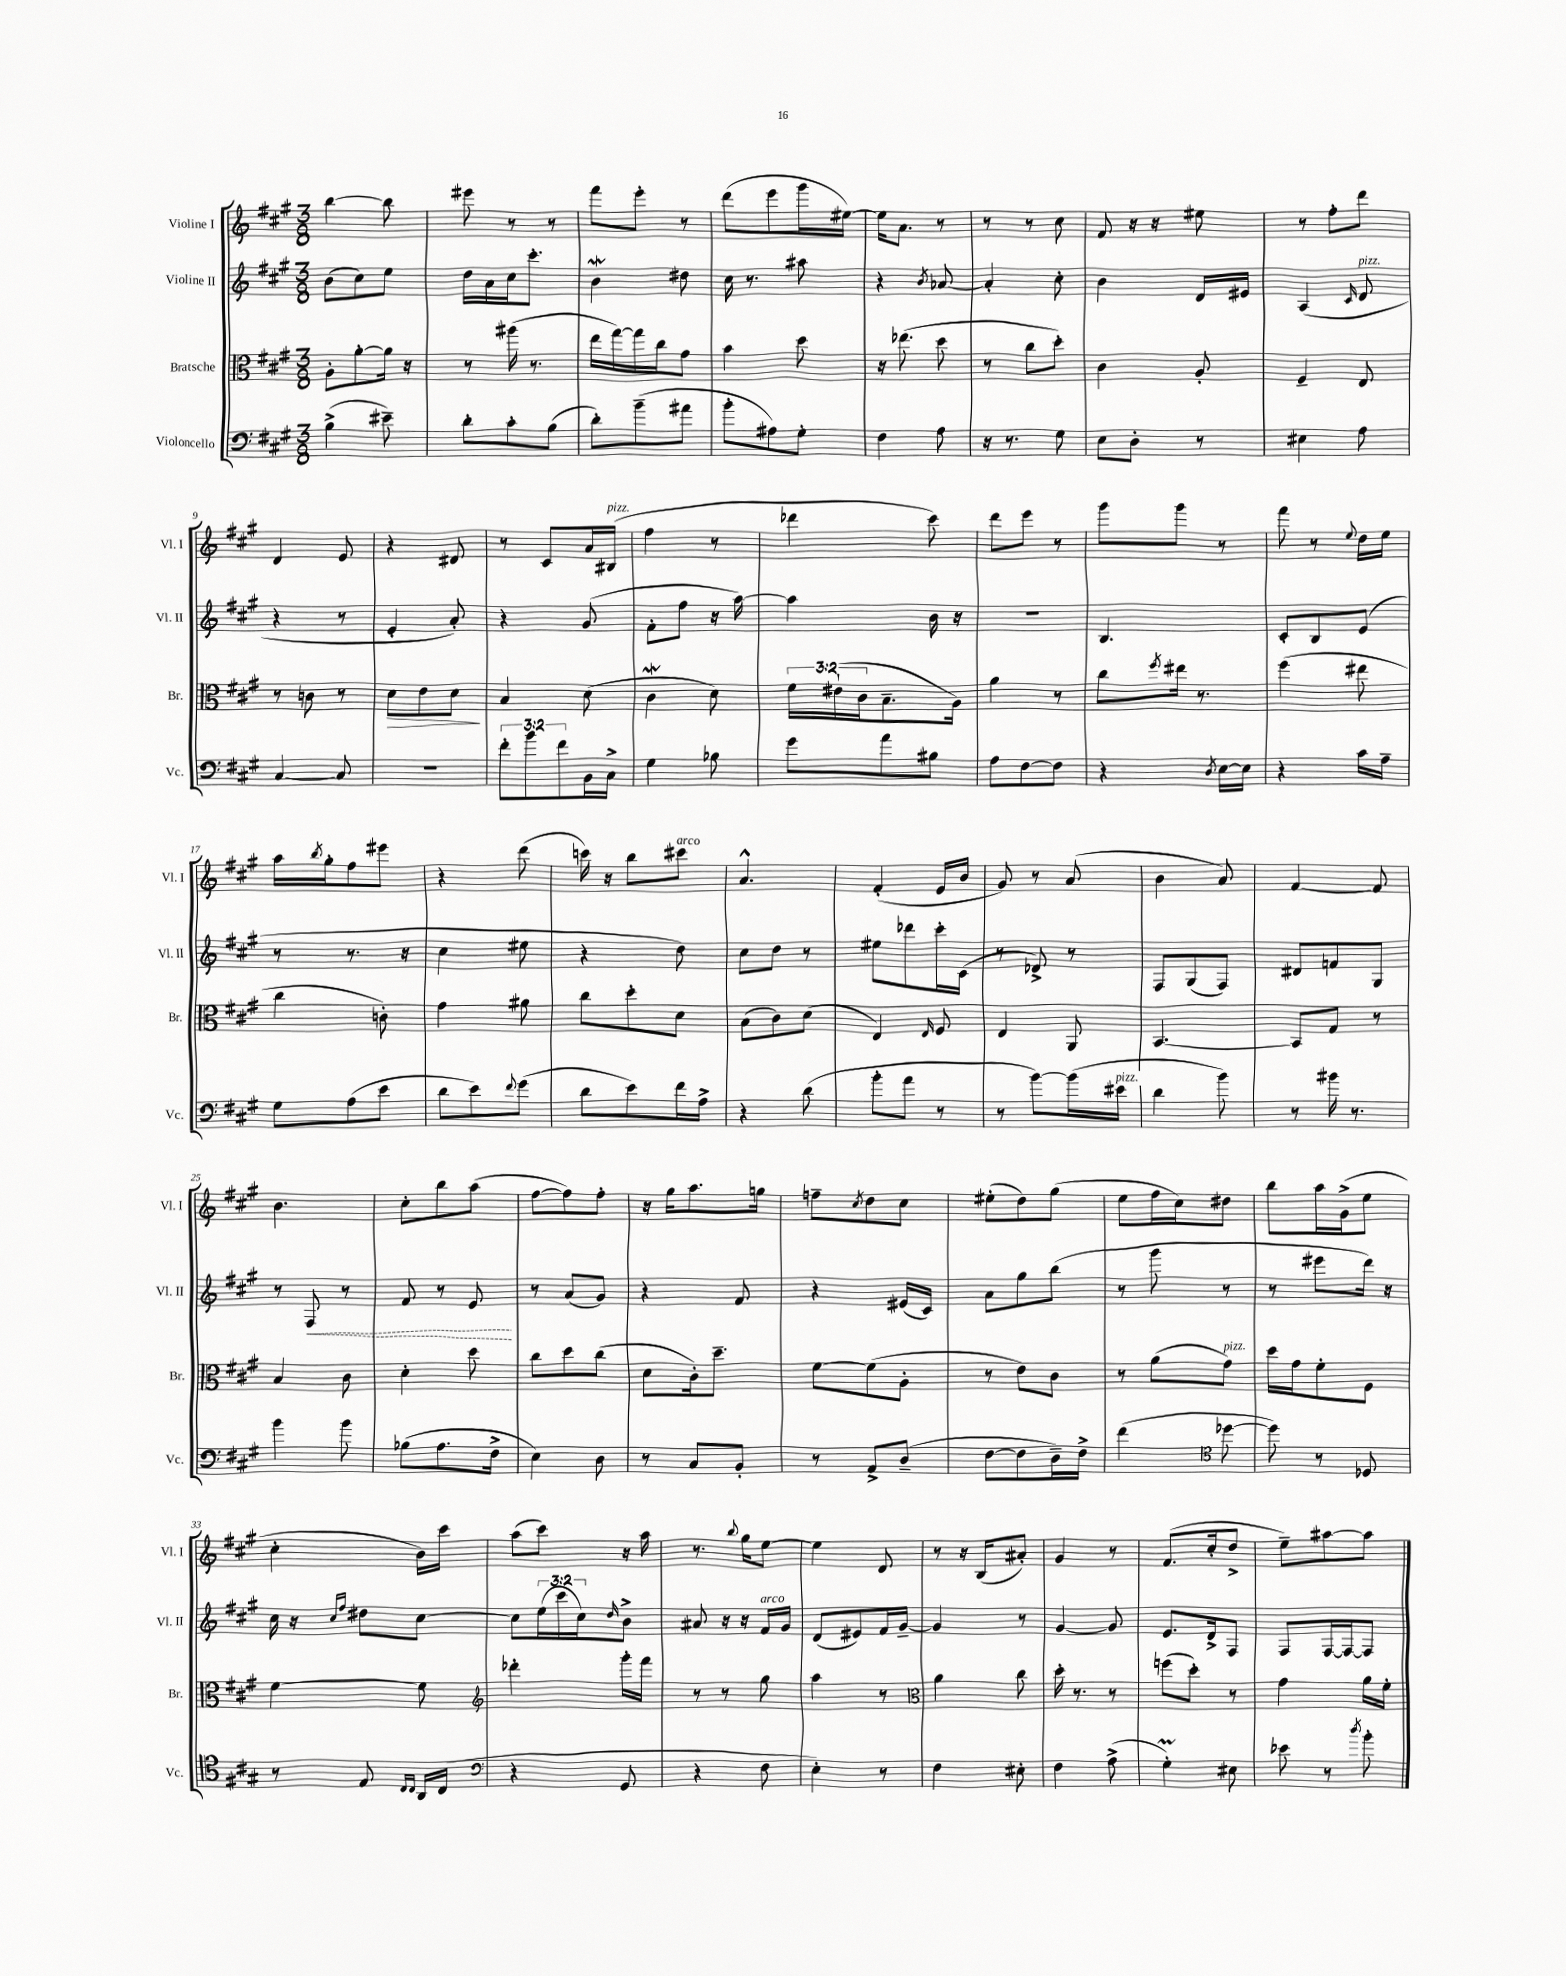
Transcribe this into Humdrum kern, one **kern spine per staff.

**kern	**kern	**dynam	**kern	**dynam	**kern
*part4	*part3	*part3	*part2	*part2	*part1
*staff4	*staff3	*staff3	*staff2	*staff2	*staff1
*I"Violoncello	*I"Bratsche	*	*I"Violine II	*	*I"Violine I
*I'Vc.	*I'Br.	*	*I'Vl. II	*	*I'Vl. I
*clefF4	*clefC3	*	*clefG2	*	*clefG2
*k[f#c#g#]	*k[f#c#g#]	*	*k[f#c#g#]	*	*k[f#c#g#]
*M3/8	*M3/8	*	*M3/8	*	*M3/8
=1	=1	=1	=1	=1	=1
(4B^\	8A'\L	.	(8b\L	.	[4bb\
.	[8a'\	.	8cc#\)	.	.
8e#X~\)	16a\Jk]	.	8ee\J	.	8bb\]
.	16r	.	.	.	.
=2	=2	=2	=2	=2	=2
8d'\L	8r	.	16dd\LL	.	8eee#X\
.	.	.	16a\	.	.
8c#'\	(16aa#X\	.	16cc#\J	.	8r
.	8.r	.	8.ccc#'\J	.	.
(8B\J	.	.	.	.	8r
=3	=3	=3	=3	=3	=3
8d'\L)	16ee\LL	.	4bW\	.	8fff#\L
.	[16gg#\)	.	.	.	.
(8b~\	16gg#\]	.	.	.	8eee'\J
.	16cc#\J	.	.	.	.
8a#X\J	8g#\J	.	8dd#X\	.	8r
=4	=4	=4	=4	=4	=4
8b'\L	4b\	.	16cc#\	.	(8ddd\L
.	.	.	8.r	.	.
8A#X\)	.	.	.	.	8eee\
8G#'\J	8dd\	.	8aa#X\	.	16ggg#\L
.	.	.	.	.	[16ee#X\JJ)
=5	=5	=5	=5	=5	=5
4F#\	16r	.	4r	.	16ee#\KL]
.	(8.ee-X\	.	.	.	8.a\J
.	.	.	8qb/	.	.
8A\	8dd\	.	[8a-X/	.	8r
=6	=6	=6	=6	=6	=6
16r	8r	.	4a-'/]	.	8r
8.r	.	.	.	.	.
.	8cc#\L	.	.	.	8r
8G#\	8dd'\J)	.	8cc#'\	.	8cc#\
=7	=7	=7	=7	=7	=7
8E\L	4c#\	.	4b\	.	8f#/
8D'\J	.	.	.	.	16r
.	.	.	.	.	16r
8r	8A'/	.	16d/LL	.	8ee#X\
.	.	.	16e#X/JJ	.	.
=8	=8	=8	=8	=8	=8
4E#X\	4F#~/	.	(4A/	.	8r
.	.	.	.	.	8ff#'\L
.	.	.	16qqc#/	.	.
!	!	!	!LO:TX:a:i:t=pizz.	!	!
8A\	8E/	.	8d/	.	8ddd\J
!!LO:LB:g=z
=9	=9	=9	=9	=9	=9
[4C#/	8r	.	4r	.	4d/
.	8cn\	.	.	.	.
8C#/]	8r	.	8r	.	8e/
=10	=10	=10	=10	=10	=10
!	!	!LO:HP:b	!	!	!
4.r	8d\L	>	4e'/	.	4r
.	8e\	.	.	.	.
.	8d\J	.	8a'/)	.	8d#X/
.	.	]	.	.	.
=11	=11	=11	=11	=11	=11
12f#'\L	4B/	.	4r	.	8r
12b\	.	.	.	.	.
.	.	.	.	.	8c#/L
12f#\	.	.	.	.	.
16BB\L	(8d\	.	(8g#/	.	16a/L
!	!	!	!	!	!LO:TX:a:i:t=pizz.
16C#^\JJ	.	.	.	.	(16B#X/JJ
=12	=12	=12	=12	=12	=12
4G#\	4c#W\	.	8f#'\L	.	4ff#\
.	.	.	8ff#\J	.	.
8B-X\	8d\)	.	16r	.	8r
.	.	.	[16aa\)	.	.
=13	=13	=13	=13	=13	=13
8g#\L	24f#\LL	.	4aa\]	.	4ddd-X\
.	(24e#X`\	.	.	.	.
.	24c#\J	.	.	.	.
8a\	8.B~\	.	.	.	.
8B#X\J	.	.	16b\	.	8ccc#\)
.	16A\Jk)	.	16r	.	.
=14	=14	=14	=14	=14	=14
8A\L	4a\	.	4.r	.	8ddd\L
[8F#\	.	.	.	.	8eee\J
8F#\J]	8r	.	.	.	8r
=15	=15	=15	=15	=15	=15
4r	8cc#\L	.	4.B/	.	8ggg#\L
.	8qff#/	.	.	.	.
.	16ee#X\Jk	.	.	.	8ggg#\J
.	8.r	.	.	.	.
8qD/	.	.	.	.	.
[16E\LL	.	.	.	.	8r
16E\JJ]	.	.	.	.	.
=16	=16	=16	=16	=16	=16
4r	(4ff#\	.	8c#'/L	.	8fff#\
.	.	.	8B/	.	8r
.	.	.	.	.	8qqee/
16c#\LL	8ee#X\	.	(8e/J	.	16dd\LL
16A~\JJ	.	.	.	.	16ee\JJ
!!LO:LB:g=z
=17	=17	=17	=17	=17	=17
8G#\L	4cc#\	.	8r	.	16aa\LL
.	.	.	.	.	8qbb/
.	.	.	.	.	16gg#'\J
(8A\	.	.	8.r	.	8ff#\
8e\J	8cn'\)	.	.	.	8eee#X\J
.	.	.	16r	.	.
=18	=18	=18	=18	=18	=18
8d\L	4g#\	.	4cc#\	.	4r
8e\)	.	.	.	.	.
8qqf#/	.	.	.	.	.
(8g#\J	8a#X\	.	8ee#X\	.	(8ddd\
=19	=19	=19	=19	=19	=19
8d\L	8cc#\L	.	4r	.	16cccn\)
.	.	.	.	.	16r
8e\)	8dd'\	.	.	.	8bb\L
!	!	!	!	!	!LO:TX:a:i:t=arco
16f#\L	8d\J	.	8dd\)	.	8ccc#X\J
16A^\JJ	.	.	.	.	.
=20	=20	=20	=20	=20	=20
4r	(8B\L	.	8cc#\L	.	4.a^^/
.	8c#\)	.	8dd\J	.	.
(8d\	(8d\J	.	8r	.	.
=21	=21	=21	=21	=21	=21
8b'\L	4E/)	.	8ee#X\L	.	(4f#'/
8a\J	.	.	8ddd-X\	.	.
.	16qqE/	.	.	.	.
8r	8F#/	.	16ccc#'\L	.	16e/LL
.	.	.	(16c#\JJ	.	16b/JJ
=22	=22	=22	=22	=22	=22
8r	4E/	.	8r	.	8g#/)
[8b\L)	.	.	8d-X^/)	.	8r
(16b\L]	8AA/	.	8r	.	(8a/
!LO:TX:a:i:t=pizz.	!	!	!	!	!
16e#X\JJ	.	.	.	.	.
=23	=23	=23	=23	=23	=23
4d\	[4.BB/	.	8F#/L	.	4b\
.	.	.	(8G#/	.	.
8b\)	.	.	8F#/J)	.	8a/)
=24	=24	=24	=24	=24	=24
8r	8BB/L]	.	8d#X/L	.	[4f#/
16b#X\	8G#/J	.	8fn/	.	.
8.r	.	.	.	.	.
.	8r	.	8G#/J	.	8f#/]
!!LO:LB:g=z
=25	=25	=25	=25	=25	=25
4b\	4B/	.	8r	.	4.b\
!	!	!	!	!LO:HP:b	!
.	.	.	8F#/	<	.
8b\	8c#\	.	8r	.	.
=26	=26	=26	=26	=26	=26
(8B-X\L	4d'\	.	8f#/	.	8cc#'\L
8.A\	.	.	8r	.	8bb\
.	8dd\	.	8e/	.	(8aa\J
16F#^\Jk	.	.	.	.	.
.	.	.	.	[	.
=27	=27	=27	=27	=27	=27
4E\)	8cc#\L	.	8r	.	[8ff#\L
.	8dd\	.	(8a/L	.	8ff#\])
8D\	(8cc#\J	.	8g#/J)	.	8ff#'\J
=28	=28	=28	=28	=28	=28
8r	8d\L	.	4r	.	16r
.	.	.	.	.	16gg#\KL
8C#/L	16c#'\k)	.	.	.	8.aa\
.	8.dd~\J	.	.	.	.
8BB'/J	.	.	8f#/	.	.
.	.	.	.	.	16ggn\Jk
=29	=29	=29	=29	=29	=29
8r	[8f#\L	.	4r	.	8ffn~\L
.	.	.	.	.	8qcc#/
8AA^/L	(8f#\]	.	.	.	8dd\
(8D~/J	8A'\J	.	(16e#X/LL	.	8cc#\J
.	.	.	16c#/JJ)	.	.
=30	=30	=30	=30	=30	=30
[8F#\L	8r	.	8a\L	.	(8ee#X'\L
8F#\]	8e\L)	.	8gg#\	.	8dd\)
16D~\L)	8c#\J	.	(8bb\J	.	(8gg#\J
16F#^\JJ	.	.	.	.	.
=31	=31	=31	=31	=31	=31
(4f#\	8r	.	8r	.	8ee\L
.	(8a\L	.	8ggg#\	.	16ff#\L
.	.	.	.	.	16cc#\J)
*clefC4	*	*	*	*	*
!	!LO:TX:a:i:t=pizz.	!	!	!	!
[8dd-X\	8g#\J)	.	8r	.	8dd#X\J
=32	=32	=32	=32	=32	=32
8dd-\])	16dd\LL	.	8r	.	8bb\L
.	16g#\J	.	.	.	.
8r	8f#'\	.	8eee#X\L	.	16aa\L
.	.	.	.	.	(16g#^\J
8D-X/	8F#\J	.	16ddd\Jk)	.	8ee\J
.	.	.	16r	.	.
!!LO:LB:g=z
=33	=33	=33	=33	=33	=33
8r	[4f#\	.	16cc#\	.	4cc#'\
.	.	.	16r	.	.
.	.	.	16qqcc#/LL	.	.
.	.	.	16qqff#/JJ	.	.
8E/	.	.	8dd#X\L	.	.
16qqC#/LL	.	.	.	.	.
16qqC#/JJ	.	.	.	.	.
16AA/LL	8f#\]	.	[8cc#\J	.	16b\LL)
(16C#/JJ	.	.	.	.	16ccc#\JJ
=34	=34	=34	=34	=34	=34
*clefF4	*clefG2	*	*	*	*
4r	4ddd-X'\	.	8cc#\L]	.	(8aa\L
.	.	.	(24ee\L	.	8ccc#\J)
.	.	.	24ccc#\	.	.
.	.	.	24cc#\J)	.	.
.	.	.	16qqdd/	.	.
8GG#/	16ggg#'\LL	.	8b^\J	.	16r
.	16fff#\JJ	.	.	.	16aa\
=35	=35	=35	=35	=35	=35
4r	8r	.	8a#X/	.	8.r
.	8r	.	16r	.	.
.	.	.	.	.	8qqbb/
.	.	.	16r	.	16gg#\KL
!	!	!	!LO:TX:a:i:t=arco	!	!
8F#\	8gg#\	.	16f#/LL	.	[8ee\J
.	.	.	16g#/JJ	.	.
=36	=36	=36	=36	=36	=36
4E'\)	4aa\	.	(8d/L	.	4ee\]
.	.	.	8e#X/)	.	.
8r	8r	.	16f#/L	.	8d/
.	.	.	[16g#~/JJ	.	.
=37	=37	=37	=37	=37	=37
*	*clefC3	*	*	*	*
4F#\	4a\	.	4g#/]	.	8r
.	.	.	.	.	16r
.	.	.	.	.	(16B/KL
8E#X'\	8cc#\	.	8r	.	8a#X'/J)
=38	=38	=38	=38	=38	=38
4F#\	16dd'\	.	[4g#/	.	4g#/
.	8.r	.	.	.	.
(8A^\	8r	.	8g#/]	.	8r
=39	=39	=39	=39	=39	=39
4G#m'\)	(8ffn\L	.	8.e/L	.	(8.f#/L
.	8dd'\J)	.	.	.	.
.	.	.	16d^/k	.	16cc#'/k
8E#X\	8r	.	8F#/J	.	8dd^/J
=40	=40	=40	=40	=40	=40
8e-X\	4g#\	.	8F#/L	.	8ee~\L)
8r	.	.	[16F#/L	.	[8aa#X\
.	.	.	16F#/J_	.	.
8qdd/	.	.	.	.	.
8b'\	16a\LL	.	8F#/J]	.	8aa#\J]
.	16f#'\JJ	.	.	.	.
==	==	==	==	==	==
*-	*-	*-	*-	*-	*-
